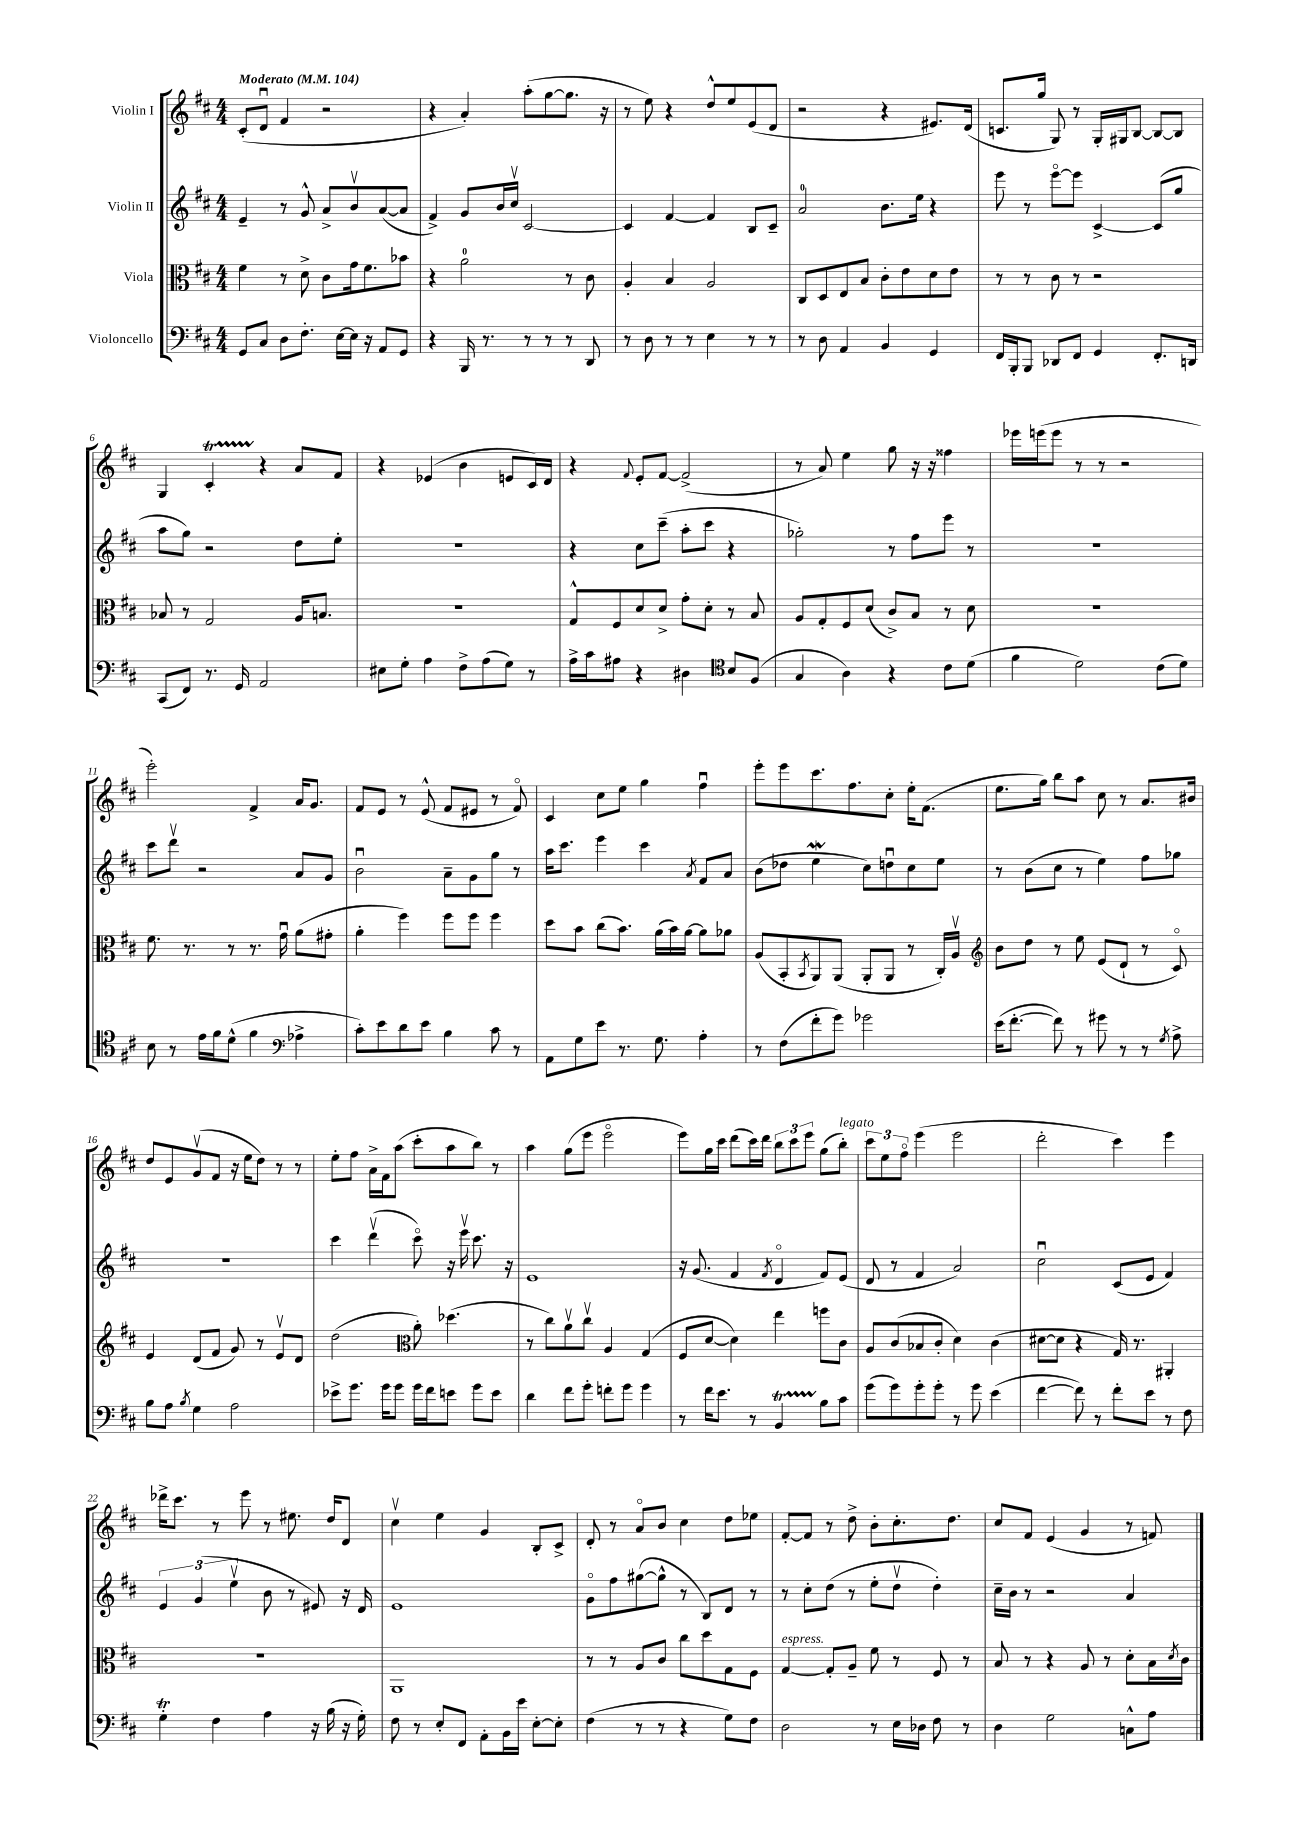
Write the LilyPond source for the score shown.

<<
\new StaffGroup <<
\new Staff = "s0" \with { instrumentName = "Violin I" } {
    \clef treble \key d \major \numericTimeSignature \time 4/4 \tempo "Moderato" 4 = 104
    cis'8-.( d'8\downbow fis'4 r2 |
    r4 a'4-.) a''8-.( g''8~ g''8. r16 |
    r8 e''8) r4 d''8-^ e''8 e'8( d'8 |
    r2 r4 eis'8.) d'16( |
    c'8. g''16 g8) r8 g16-. gis16 b8~ b8~ b8 |
    g4 cis'4-.\startTrillSpan r4\stopTrillSpan a'8 fis'8 |
    r4 ees'4( b'4 e'8 cis'16) d'16 |
    r4 \appoggiatura { fis'8 } e'8-. fis'8~ fis'2->( |
    r8 a'8) e''4 g''8 r16 r16 fisis''4 |
    ees'''16 e'''16( e'''8 r8 r8 r2 |
    e'''2-.) fis'4-> a'16 g'8. |
    fis'8 e'8 r8 e'8-^( fis'8 eis'8 r8 fis'8\flageolet) |
    cis'4 cis''8 e''8 g''4 fis''4\downbow |
    e'''8-. e'''8 cis'''8. fis''8. cis''8-. e''16-. fis'8.( |
    e''8. g''16) b''8 a''8 cis''8 r8 a'8. bis'16 |
    d''8 e'8 g'8\upbow( fis'8 r16 e''16 d''8) r8 r8 |
    e''8-. fis''8 a'16-> fis'16 a''8( cis'''8-. a''8 b''8) r8 |
    a''4 g''8( e'''8 e'''2\flageolet |
    e'''8) g''16 cis'''16 d'''8( cis'''16) d'''16 \tuplet 3/2 { b''8 cis'''8 e'''8 } g''8( b''8-.^\markup { \italic "legato" }) |
    \tuplet 3/2 { cis'''8 e''8 fis''8\flageolet } e'''4( e'''2 |
    d'''2-. cis'''4) e'''4 |
    des'''16-> cis'''8. r8 e'''8 r8 eis''8. d''16 d'8 |
    cis''4\upbow e''4 g'4 b8-. cis'8-> |
    d'8-. r8 a'8\flageolet b'8 cis''4 d''8 ees''8 |
    fis'8~-. fis'8 r8 d''8-> b'8-. cis''8.-. d''8. |
    cis''8 fis'8 e'4( g'4 r8 f'8) \bar "|." |
}
\new Staff = "s1" \with { instrumentName = "Violin II" } {
    \clef treble \key d \major \numericTimeSignature \time 4/4
    e'4-- r8 g'8-^ a'8-> b'8\upbow a'8~( a'8 |
    fis'4->) g'8 b'16 cis''16\upbow cis'2~ |
    cis'4 fis'4~ fis'4 b8 cis'8-- |
    a'2-0 b'8. e''16 r4 |
    e'''8 r8 e'''8~\flageolet e'''8 cis'4~-> cis'8( g''8 |
    a''8 g''8) r2 d''8 e''8-. |
    R1 |
    r4 cis''8 cis'''8--( a''8-. cis'''8 r4 |
    ges''2-.) r8 fis''8 e'''8 r8 |
    R1 |
    cis'''8 d'''8\upbow r2 a'8 g'8 |
    b'2\downbow a'8-- g'8 g''8 r8 |
    a''16 cis'''8. e'''4 cis'''4 \acciaccatura { a'8 } fis'8 a'8 |
    b'8( des''8 e''4\mordent cis''8) d''8\downbow cis''8 e''8 |
    r8 b'8( cis''8 r8 e''4) fis''8 ges''8 |
    R1 |
    cis'''4 d'''4\upbow( cis'''8\flageolet) r16 e'''16\upbow cis'''8. r16 |
    e'1 |
    r16 g'8.( fis'4 \acciaccatura { fis'8 } d'4\flageolet fis'8) e'8( |
    d'8 r8 fis'4 a'2) |
    cis''2\downbow cis'8( e'8 fis'4) |
    \tuplet 3/2 { e'4 g'4( e''4\upbow } b'8 r8 eis'8) r16 d'16 |
    e'1 |
    g'8\flageolet fis''8 gis''8~( gis''8-^ r8 b8) d'8 r8 |
    r8 cis''8-. d''8( r8 e''8-. d''8\upbow d''4-.) |
    cis''16-- b'16 r8 r2 a'4 \bar "|." |
}
\new Staff = "s2" \with { instrumentName = "Viola" } {
    \clef alto \key d \major \numericTimeSignature \time 4/4
    fis'4 r8 d'8-> cis'8 g'16 fis'8. bes'8 |
    r4 a'2-0 r8 cis'8 |
    a4-. b4 a2 |
    cis8 d8 e8 b8 cis'8-. e'8 d'8 e'8 |
    r8 r8 cis'8 r8 r2 |
    bes8 r8 g2 a16 b8. |
    R1 |
    g8-^ fis8 d'8 d'8-> g'8-. d'8-. r8 b8 |
    a8 g8-. fis8 d'8( cis'8->) b8 r8 d'8 |
    R1 |
    fis'8. r8. r8 r8. g'16\downbow a'8( gis'8-. |
    a'4-. fis''4) fis''8 fis''8 fis''4 |
    d''8 b'8 cis''8( b'8.) a'16( b'16) a'16~ a'8 aes'8 |
    a8( b,8-. \acciaccatura { b,8 } a,8) a,8( a,8-. a,8 r8 cis16-.) a16\upbow |
    \clef treble b'8 d''8 r8 e''8 e'8( d'8-! r8 cis'8\flageolet) |
    e'4 d'8( fis'8 g'8) r8 e'8\upbow d'8 |
    d''2( \clef alto a'8-.) des''4.( |
    r8 cis''8) a'8\upbow cis''8\upbow a4 g4( |
    fis8 d'8~ d'4) e''4 f''8 cis'8 |
    a8 cis'8( bes8 cis'8-. d'4) cis'4( |
    dis'8~ dis'8 r4 g16) r8. ais,4-. |
    r1 |
    a,1 |
    r8 r8 a8 cis'8 cis''8 d''8 g8 fis8 |
    g4~^\markup { \italic "espress." } g8-. a8-- fis'8 r8 fis8 r8 |
    b8 r8 r4 a8 r8 d'8-. b16 \acciaccatura { d'8 } cis'16 \bar "|." |
}
\new Staff = "s3" \with { instrumentName = "Violoncello" } {
    \clef bass \key d \major \numericTimeSignature \time 4/4
    g,8 cis8 d8 fis8.-. e16~ e16 r16 a,8 g,8 |
    r4 b,,16 r8. r8 r8 r8 d,8 |
    r8 d8 r8 r8 e4 r8 r8 |
    r8 d8 a,4 b,4 g,4 |
    fis,16 b,,16-. b,,8 des,8 fis,8 g,4 fis,8.-. d,16 |
    cis,8( fis,8) r8. g,16 a,2 |
    eis8 g8-. a4 fis8-> a8( g8) r8 |
    a16-> cis'16 ais8 r4 dis4 \clef tenor b8 fis8( |
    g4 a4) r4 cis'8 d'8( |
    fis'4 d'2) cis'8( d'8) |
    b8 r8 e'16 fis'16 d'8-^( fis'4 \clef bass aes4-> |
    cis'8-.) e'8 d'8 e'8 b4 cis'8 r8 |
    a,8 g8 e'8 r8. g8. a4-. |
    r8 fis8( fis'8-. g'8) ges'2 |
    e'16( fis'8.~-. fis'8) r8 gis'8 r8 r8 \acciaccatura { g8 } a8-> |
    b8 a8 \acciaccatura { b8 } g4 a2 |
    ees'8-> g'8. g'16 g'8 g'16 fis'16 e'8 g'8 e'8 |
    d'4 fis'8 g'8-. f'8-. g'8 g'4 |
    r8 fis'16 e'8. r8 b,4\startTrillSpan b8\stopTrillSpan cis'8 |
    g'8( g'8) g'8-. g'8-. r8 g'8 e'4( |
    fis'4~ fis'8) r8 fis'8-. e'8 r8 fis8 |
    g4-.\trill fis4 a4 r16 b16( r16 g16-.) |
    fis8 r8 e8-. fis,8 a,8-. b,16 e'16 e8~-. e8-. |
    fis4( r8 r8 r4 g8) fis8 |
    d2 r8 e16 des16 fis8 r8 |
    d4 g2 c8-^ a8 \bar "|." |
}
>>
>>
